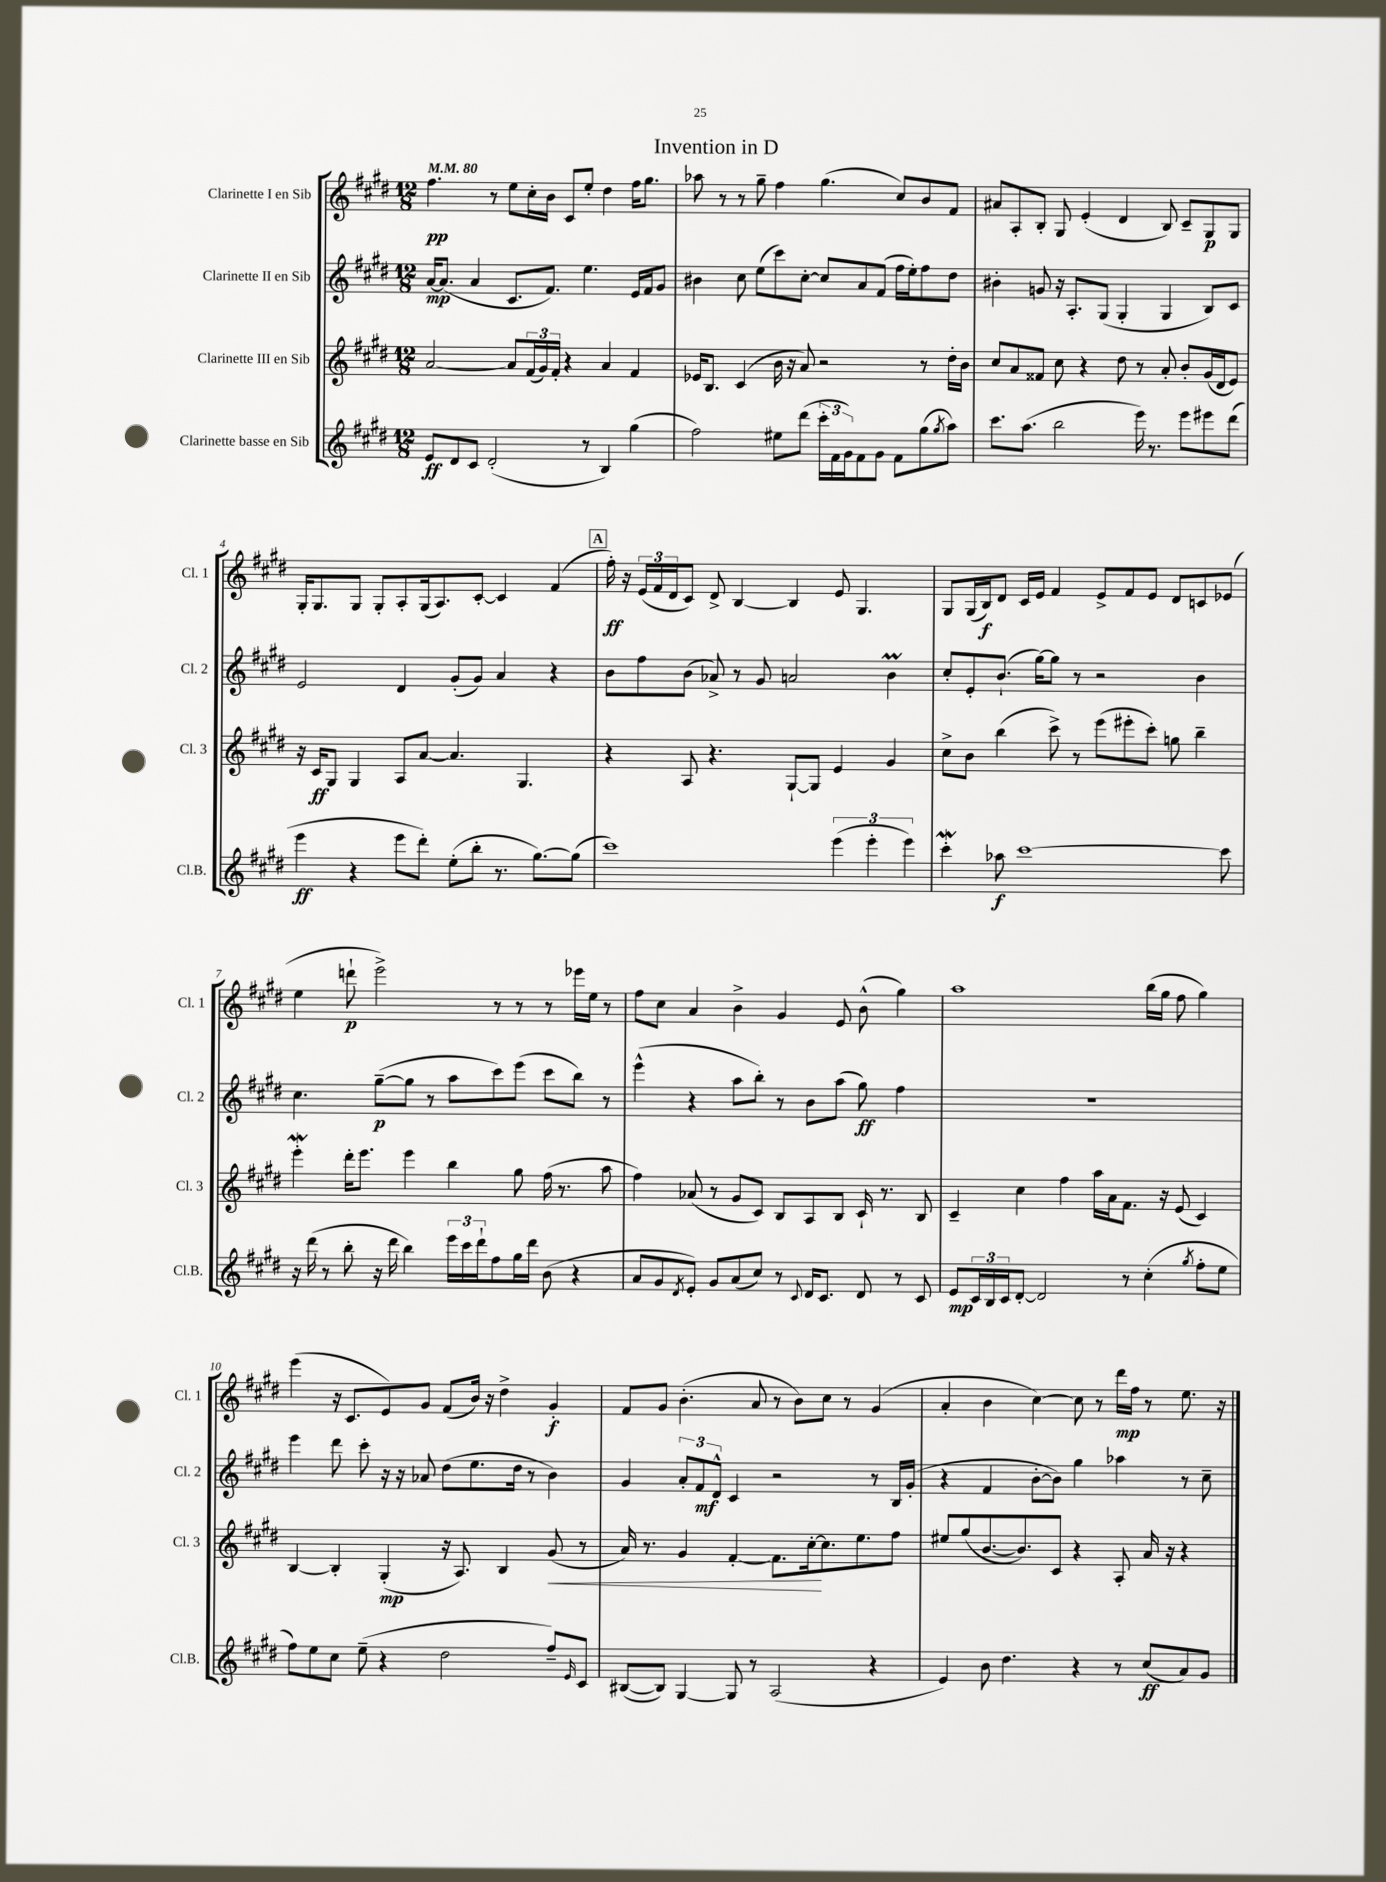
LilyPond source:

\header { title = "Invention in D" }
<<
\new StaffGroup <<
\new Staff = "s0" \with { instrumentName = "Clarinette I en Sib" shortInstrumentName = "Cl. 1" } {
    \clef treble \key e \major \numericTimeSignature \time 12/8 \tempo 4 = 80
    fis''4.\pp r8 e''8 cis''16-. b'16 cis'8 e''8-. dis''4 fis''16 gis''8. |
    aes''8 r8 r8 gis''8-- fis''4 gis''4.( cis''8) b'8 fis'8 |
    ais'8 a8-. b8-. gis8 e'4-.( dis'4 b8) cis'8-- gis8\p gis8 |
    gis16-. gis8. gis8 gis8-. a8-. gis16( a8.) cis'8~-. cis'4 fis'4( |
    \mark \markup { \box "A" } fis''16-.\ff) r16 \tuplet 3/2 { e'16( fis'16 dis'16 } cis'8) dis'8-> b4~ b4 e'8 gis4. |
    gis8 gis16( b16\f) dis'8 cis'16 e'16 fis'4 e'8-> fis'8 e'8 dis'8 c'8 ees'8( |
    e''4 d'''8-!\p e'''2->) r8 r8 r8 ees'''16 e''16 r8 |
    fis''8 cis''8 a'4 b'4-> gis'4 e'8 b'8-^( gis''4) |
    a''1 b''16( gis''16 fis''8 gis''4) |
    e'''4( r16 cis'8. e'8) gis'8 fis'8( b'16) r16 dis''4-> gis'4-.\f |
    fis'8 gis'8 b'4.-.( a'8 r8 b'8) cis''8 r8 gis'4( |
    a'4-. b'4 cis''4~) cis''8 r8 dis'''16\mp fis''16 r8 e''8. r16 \bar "|." |
}
\new Staff = "s1" \with { instrumentName = "Clarinette II en Sib" shortInstrumentName = "Cl. 2" } {
    \clef treble \key e \major \numericTimeSignature \time 12/8
    a'16~\mp a'8.( a'4 cis'8. fis'8.) e''4. e'16 fis'16 gis'8 |
    bis'4 cis''8 e''8( cis'''8) cis''8~-. cis''8 a'8 fis'8( fis''16 e''16-.) fis''8 dis''8 |
    bis'4-. g'8 r16 a8.-. gis8( gis4-. gis4 b8) cis'8 |
    e'2 dis'4 gis'8-.( gis'8) a'4 r4 |
    \mark \markup { \box "A" } b'8 fis''8 b'8( aes'8->) r8 gis'8 a'2 b'4\prall |
    cis''8-. e'8-. b'8.-!( gis''16~) gis''8 r8 r2 b'4 |
    cis''4. gis''8~--\p( gis''8 r8 a''8 cis'''8) e'''8( cis'''8 b''8) r8 |
    e'''4-^( r4 a''8 b''8-.) r8 b'8 a''8( gis''8\ff) fis''4 |
    R1. |
    e'''4 dis'''8 cis'''8-. r16 r16 aes'8 dis''8( e''8. dis''16 r8 b'4) |
    gis'4 \tuplet 3/2 { a'8-. fis'8\mf dis'8-^ } cis'4 r2 r8 b16 gis'16-.( |
    r4 fis'4 b'8~-. b'8) gis''4 aes''4 r8 cis''8-- \bar "|." |
}
\new Staff = "s2" \with { instrumentName = "Clarinette III en Sib" shortInstrumentName = "Cl. 3" } {
    \clef treble \key e \major \numericTimeSignature \time 12/8
    a'2~ a'8 \tuplet 3/2 { fis'16( gis'16) fis'16-. } r4 a'4 fis'4 |
    ees'16 b8. cis'4( b'16 r16 a'8) r2 r8 dis''16-. b'16 |
    cis''8 a'8 fisis'8 cis''8 r4 dis''8 r8 a'8-. b'8-. gis'16( dis'16 e'8) |
    r16 cis'16\ff gis8 gis4 a8 a'8~ a'4. gis4. |
    \mark \markup { \box "A" } r4 a8 r4. gis8~-! gis8 e'4 gis'4 |
    cis''8-> b'8 b''4( cis'''8->) r8 e'''8( eis'''8-. cis'''8-.) g''8 b''4-- |
    e'''4-.\mordent dis'''16-. e'''8. e'''4 b''4 gis''8 fis''16( r8. a''8 |
    fis''4) aes'8( r8 gis'8 cis'8) b8 a8 b8 cis'16-! r8. b8 |
    cis'4-- cis''4 fis''4 a''16 a'16 fis'8. r16 e'8( cis'4) |
    b4~ b4-. gis4-.\mp( r16 a8.) b4 gis'8\<( r8 |
    a'16) r8. gis'4 fis'4~-. fis'8. cis''16~-.\! cis''8. e''8. fis''8 |
    eis''8 gis''8( b'8.~ b'8.) cis'8 r4 a8-. a'16 r16 r4 \bar "|." |
}
\new Staff = "s3" \with { instrumentName = "Clarinette basse en Sib" shortInstrumentName = "Cl.B." } {
    \clef treble \key e \major \numericTimeSignature \time 12/8
    e'8\ff dis'8 cis'8 dis'2-.( r8 b4) gis''4( |
    fis''2) eis''8 dis'''8( \tuplet 3/2 { cis'''16-. fis'16 gis'16) } fis'8 gis'8 fis'8 gis''8( \acciaccatura { gis''8 } a''8) |
    cis'''8. a''8.( b''2 e'''16) r8. e'''8 eis'''8 dis'''8( |
    e'''4\ff r4 e'''8 dis'''8-.) e''8-.( b''8-. r8. gis''8.~) gis''8( |
    \mark \markup { \box "A" } cis'''1) \tuplet 3/2 { e'''4( e'''4-. e'''4) } |
    cis'''4-.\mordent aes''8\f cis'''1~ cis'''8 |
    r16 dis'''16( r8 b''8-. r16 dis'''16 b''4) \tuplet 3/2 { e'''16 cis'''16 dis'''16-! } fis''8 gis''16 dis'''16 b'8( r4 |
    a'8 gis'8 \acciaccatura { dis'8 } e'8-.) gis'8 a'8( cis''8) r8 \appoggiatura { cis'8 } dis'16 cis'8. dis'8 r8 cis'8 |
    e'8\mp \tuplet 3/2 { cis'16 b16 cis'16 } dis'8~-. dis'2 r8 cis''4-.( \acciaccatura { gis''8 } fis''8-. e''8 |
    fis''8) e''8 cis''8 e''8--( r4 dis''2 fis''8--) \grace { e'16 } cis'8 |
    bis8~( bis8) gis4~ gis8 r8 a2( r4 |
    e'4) b'8 dis''4. r4 r8 cis''8\ff( a'8) gis'8 \bar "|." |
}
>>
>>
